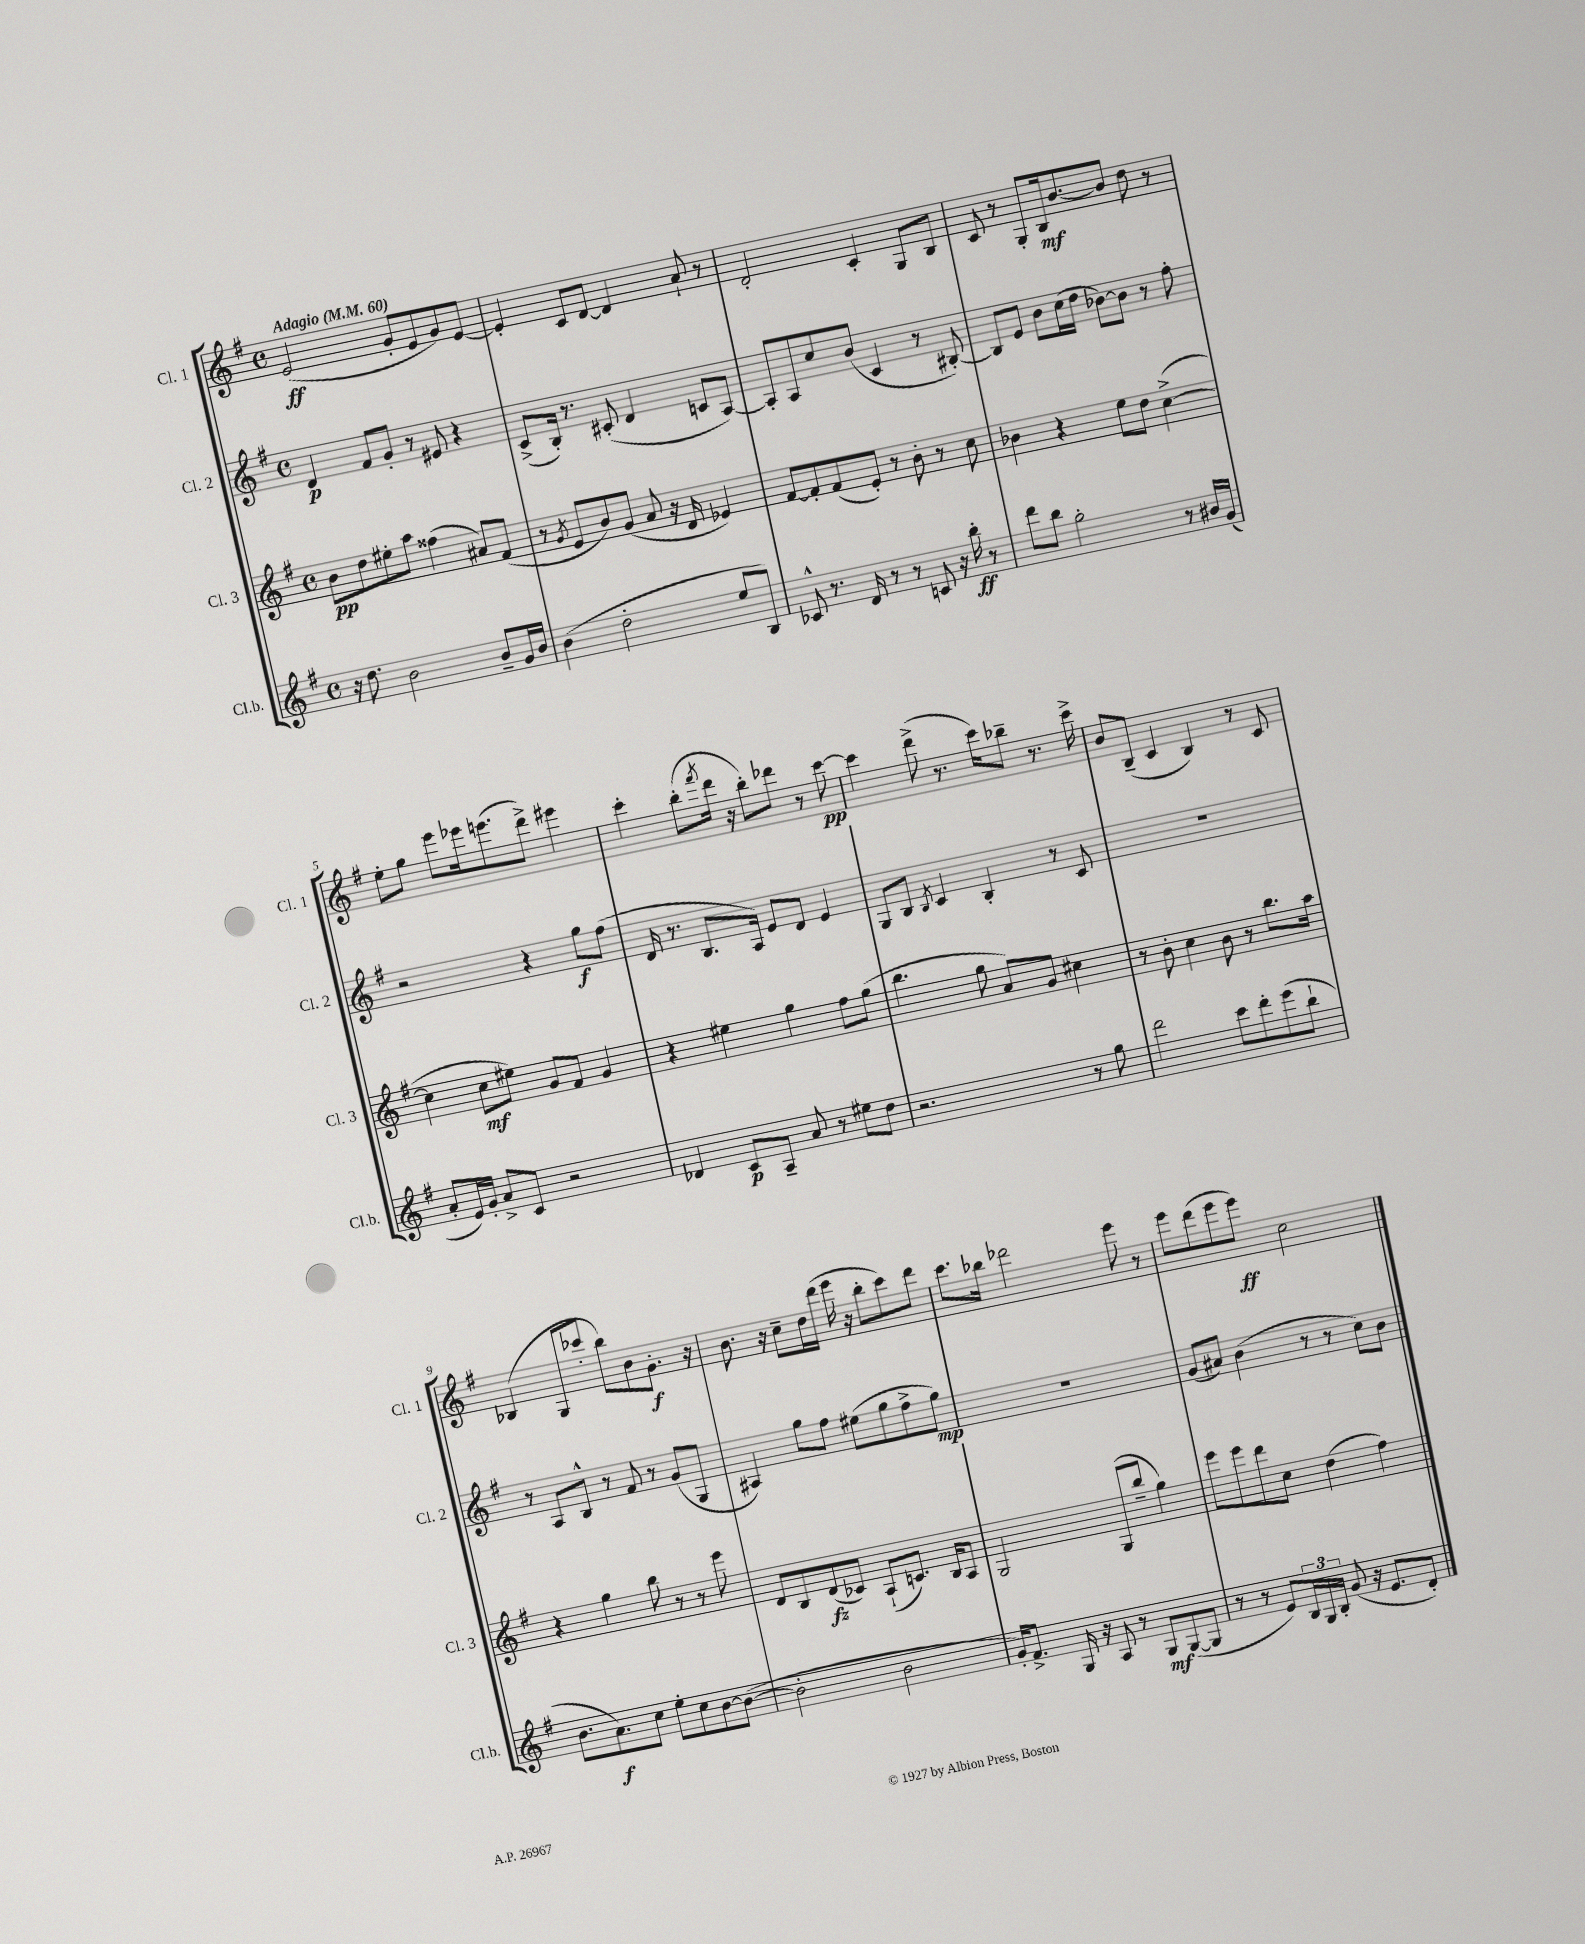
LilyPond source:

<<
\new StaffGroup <<
\new Staff = "s0" \with { instrumentName = "Cl. 1" shortInstrumentName = "Cl. 1" } {
    \clef treble \key g \major \defaultTimeSignature \time 4/4 \tempo "Adagio" 4 = 60
    e'2\ff( g'8-. e'8 g'8) e'8~ |
    e'4-. c'8 d'8~ d'4 a'8-! r8 |
    d'2-. c'4-. g8 b8 |
    c'8 r8 g8-. b16\mf b'8.~ b'8 d''8 r8 |
    e''8-. g''8 e'''8 ees'''16 e'''8.( d'''8->) eis'''4 |
    c'''4-. b''8-.( \acciaccatura { fis'''8 } d'''16 r16 b''8-.) des'''8 r8 c'''8~\pp |
    c'''4 d'''8->( r8. c'''16) bes''8-- r8. c'''16-> |
    b'8 b8--( c'4 b4) r8 c'8 |
    bes4( g8 ces'''8-. b''8) b'8 g'8.-.\f r16 |
    b'8. r16 c''8-- d''16 d'''16( e'''16 r16 b''8-. c'''8) d'''8 |
    c'''8. bes''16 des'''2 e'''8 r8 |
    e'''8 d'''8( e'''8 e'''8\ff) c''2 \bar "|." |
}
\new Staff = "s1" \with { instrumentName = "Cl. 2" shortInstrumentName = "Cl. 2" } {
    \clef treble \key g \major \defaultTimeSignature \time 4/4
    d'4\p fis'8 g'8-. r8 eis'8 r4 |
    c'8->( b16-.) r8. cis'8-.( d'4 c'8 a8~) |
    a8-. a8 c''8 b'8( c'4 r8 bis8~-.) |
    bis8 e'8 b'8 c''16( d''16 bes'8~) bes'8 r8 fis''8-. |
    r2 r4 g''8\f fis''8( |
    d'16 r8. b8. a16) e'8 d'8 e'4 |
    g8 b8 \acciaccatura { b8 } c'4 b4-. r8 c'8 |
    R1 |
    r8 a8 b8-^ r8 fis'8 r8 g'8( g8 |
    ais4) g''8 fis''8 eis''8( g''8 fis''8-> g''8\mp) |
    R1 |
    g'8( ais'8) b'4( r8 r8 c''8) b'8 \bar "|." |
}
\new Staff = "s2" \with { instrumentName = "Cl. 3" shortInstrumentName = "Cl. 3" } {
    \clef treble \key g \major \defaultTimeSignature \time 4/4
    b'8\pp d''8 eis''8-. a''8 fisis''4( ais'8) fis'8( |
    r8 \acciaccatura { g'8 } e'8 b'8) g'8( a'8 r16 d'16 ees'4) |
    fis'8~ fis'8-. fis'8( e'8-.) r8 b'8-. r8 c''8 |
    bes'4 r4 e''8 d''8 c''4~->( |
    c''4 c''8\mf eis''8) g'8 fis'8 g'4 |
    r4 eis''4 g''4 fis''8 g''8( |
    b''4. g''8 a'8) g'8 cis''4 |
    r8 b'8-. c''4 b'8 r8 b''8. a''16 |
    r4 g''4 b''8 r8 r8 e'''8 |
    d'8 b8 d'8\fz( ces'8) a8-!( c'8.) b16 a8 |
    g2 g8( b''8-- g''4) |
    e'''8 e'''8 d'''8 c''8 d''4( fis''4) \bar "|." |
}
\new Staff = "s3" \with { instrumentName = "Cl.b." shortInstrumentName = "Cl.b." } {
    \clef treble \key g \major \defaultTimeSignature \time 4/4
    r16 d''8. b'2 b'8-- g'16 b'16 |
    b'4( d''2-. e''8 b8) |
    ces'8-^ r8. d'16 r8 r8 c'8 r16 b''16-.\ff r8 |
    d'''8 b''8 g''2-. r8 bis'16 g'16( |
    a'8-. e'16) g'16-. a'8-> c'8 r2 |
    des'4 c'8\p a8-- a'8 r8 eis''8 d''8 |
    r2. r8 g''8 |
    d'''2 c'''8 d'''8-. e'''8( b''8-! |
    b'8. a'8.\f) c''8 e''8-. c''8 b'8~ b'8~( |
    b'2-. b'2 |
    g'16-.) fis'8.-> g16 r16 a8 r8 g8\mf g8~( g8 |
    r8 r8 e'8) \tuplet 3/2 { b16 g16 b16-. } g'8( r16 e'8. d'8-.) \bar "|." |
}
>>
>>
